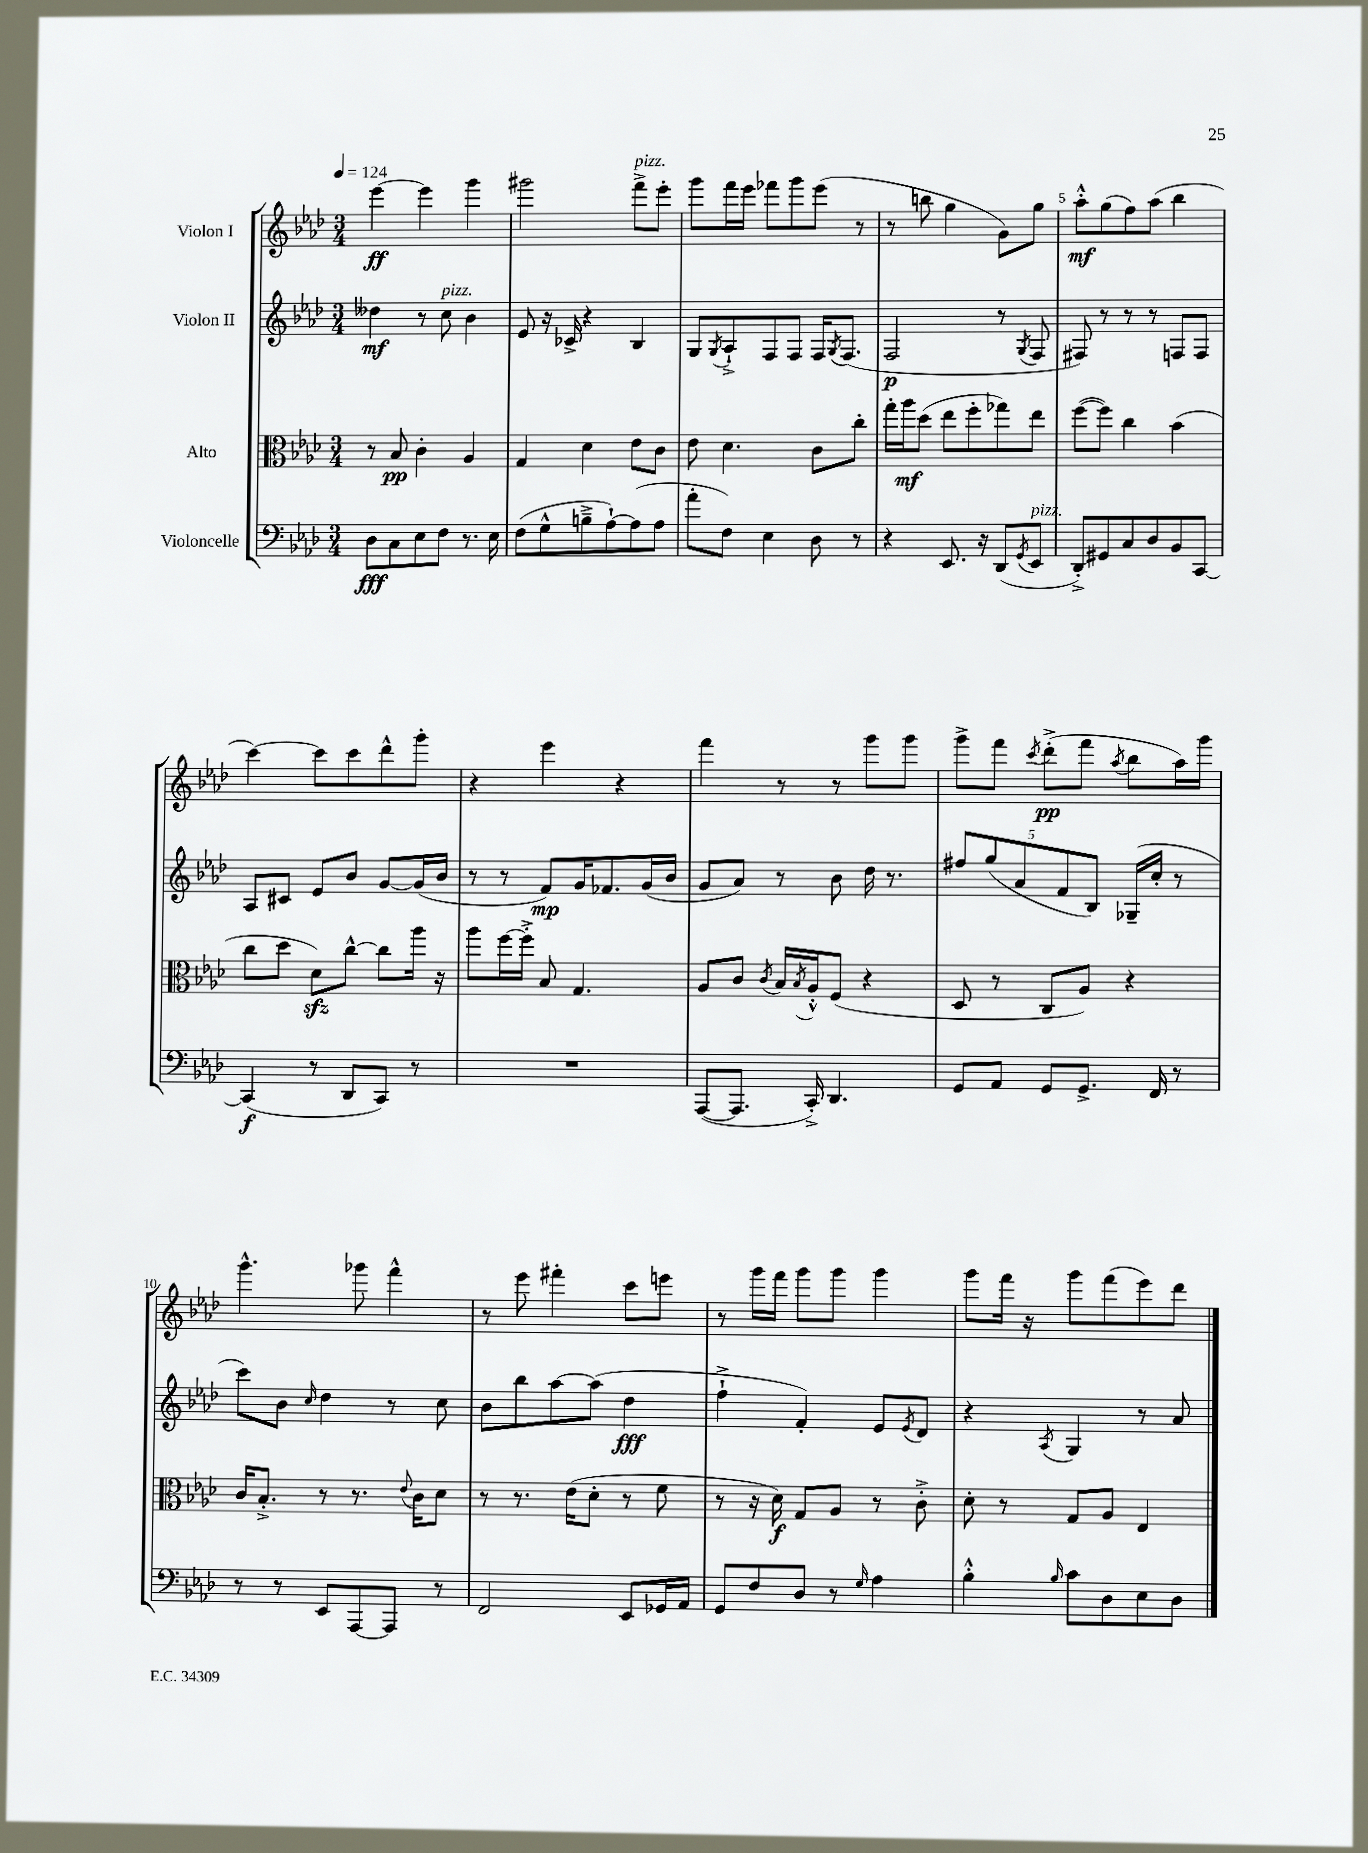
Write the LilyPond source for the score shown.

<<
\new StaffGroup <<
\new Staff = "s0" \with { instrumentName = "Violon I" } {
    \clef treble \key aes \major \numericTimeSignature \time 3/4 \tempo 4 = 124
    ees'''4~\ff ees'''4 g'''4 |
    gis'''2 f'''8->^\markup { \italic "pizz." } ees'''8-. |
    g'''8 f'''16 ees'''16 fes'''8 g'''8 ees'''8( r8 |
    r8 b''8 g''4 g'8) g''8 |
    aes''8-.-^\mf g''8( f''8) aes''8( bes''4 |
    c'''4~) c'''8 c'''8 des'''8-^ g'''8-. |
    r4 ees'''4 r4 |
    f'''4 r8 r8 g'''8 g'''8 |
    g'''8-> f'''8 \acciaccatura { c'''8 } des'''8-.->\pp( f'''8 \acciaccatura { aes''8 } bes''8 aes''16) g'''16 |
    g'''4.-^ ges'''8 f'''4-^ |
    r8 ees'''8 fis'''4-. c'''8 e'''8 |
    r8 g'''16 f'''16 g'''8 g'''8 g'''4 |
    g'''8 f'''16 r16 g'''8 f'''8( ees'''8) des'''8 \bar "|." |
}
\new Staff = "s1" \with { instrumentName = "Violon II" } {
    \clef treble \key aes \major \numericTimeSignature \time 3/4
    deses''4\mf r8 c''8^\markup { \italic "pizz." } bes'4 |
    ees'8 r16 ces'16-> r4 bes4 |
    g8 \acciaccatura { g8 } aes8-!-> f8 f8 f16 \acciaccatura { g8 } f8.( |
    f2\p r8 \acciaccatura { g8 } f8 |
    fis8) r8 r8 r8 f8 f8 |
    aes8 cis'8 ees'8 bes'8 g'8~ g'16( bes'16 |
    r8 r8 f'8\mp) g'16 fes'8. g'16( bes'16 |
    g'8 aes'8) r8 bes'8 des''16 r8. |
    \tuplet 5/4 { fis''8 g''8( aes'8 f'8 bes8) } ges16--( c''16-. r8 |
    c'''8) bes'8 \grace { c''16 } des''4 r8 c''8 |
    bes'8 bes''8 aes''8~ aes''8( des''4\fff |
    f''4-!-> f'4-.) ees'8 \acciaccatura { ees'8 } des'8 |
    r4 \acciaccatura { aes8 } g4 r8 aes'8 \bar "|." |
}
\new Staff = "s2" \with { instrumentName = "Alto" } {
    \clef alto \key aes \major \numericTimeSignature \time 3/4
    r8 bes8\pp c'4-. aes4 |
    g4 des'4 ees'8 c'8 |
    ees'8 des'4. c'8 c''8-. |
    g''16-. aes''16\mf des''8( ees''8 f''8-. ges''8) ees''8 |
    f''8~( f''8) c''4 bes'4( |
    c''8 des''8 des'8\sfz) c''8~-^ c''8 aes''16 r16 |
    aes''8 f''16~ f''16-.-> bes8 g4. |
    aes8 c'8 \acciaccatura { c'8 } bes16 \acciaccatura { bes8 } aes16-.-^ f8( r4 |
    des8 r8 c8 aes8) r4 |
    c'16 bes8.-.-> r8 r8. \appoggiatura { ees'8 } c'16 des'8 |
    r8 r8. ees'16( des'8-. r8 f'8 |
    r8 r16 des'16\f) g8 aes8 r8 c'8-.-> |
    des'8-. r8 g8 aes8 ees4 \bar "|." |
}
\new Staff = "s3" \with { instrumentName = "Violoncelle" } {
    \clef bass \key aes \major \numericTimeSignature \time 3/4
    des8\fff c8 ees8 f8 r8. ees16 |
    f8( g8-^ b8---> aes8~-!) aes8( aes8 |
    aes'8-. f8) ees4 des8 r8 |
    r4 ees,8. r16 des,8( \acciaccatura { g,8 } ees,8^\markup { \italic "pizz." } |
    des,8-.->) gis,8 c8 des8 bes,8 c,8~ |
    c,4\f( r8 des,8 c,8) r8 |
    R2. |
    aes,,8~( aes,,8. c,16-.->) des,4. |
    g,8 aes,8 g,8 g,8.-> f,16 r8 |
    r8 r8 ees,8 aes,,8~ aes,,8 r8 |
    f,2 ees,8 ges,16 aes,16 |
    g,8 f8 des8 r8 \grace { g16 } aes4 |
    bes4-.-^ \grace { bes16 } c'8 des8 ees8 des8 \bar "|." |
}
>>
>>
\layout { \context { \Score \override BarNumber.break-visibility = ##(#f #t #t) barNumberVisibility = #(every-nth-bar-number-visible 5) } }
